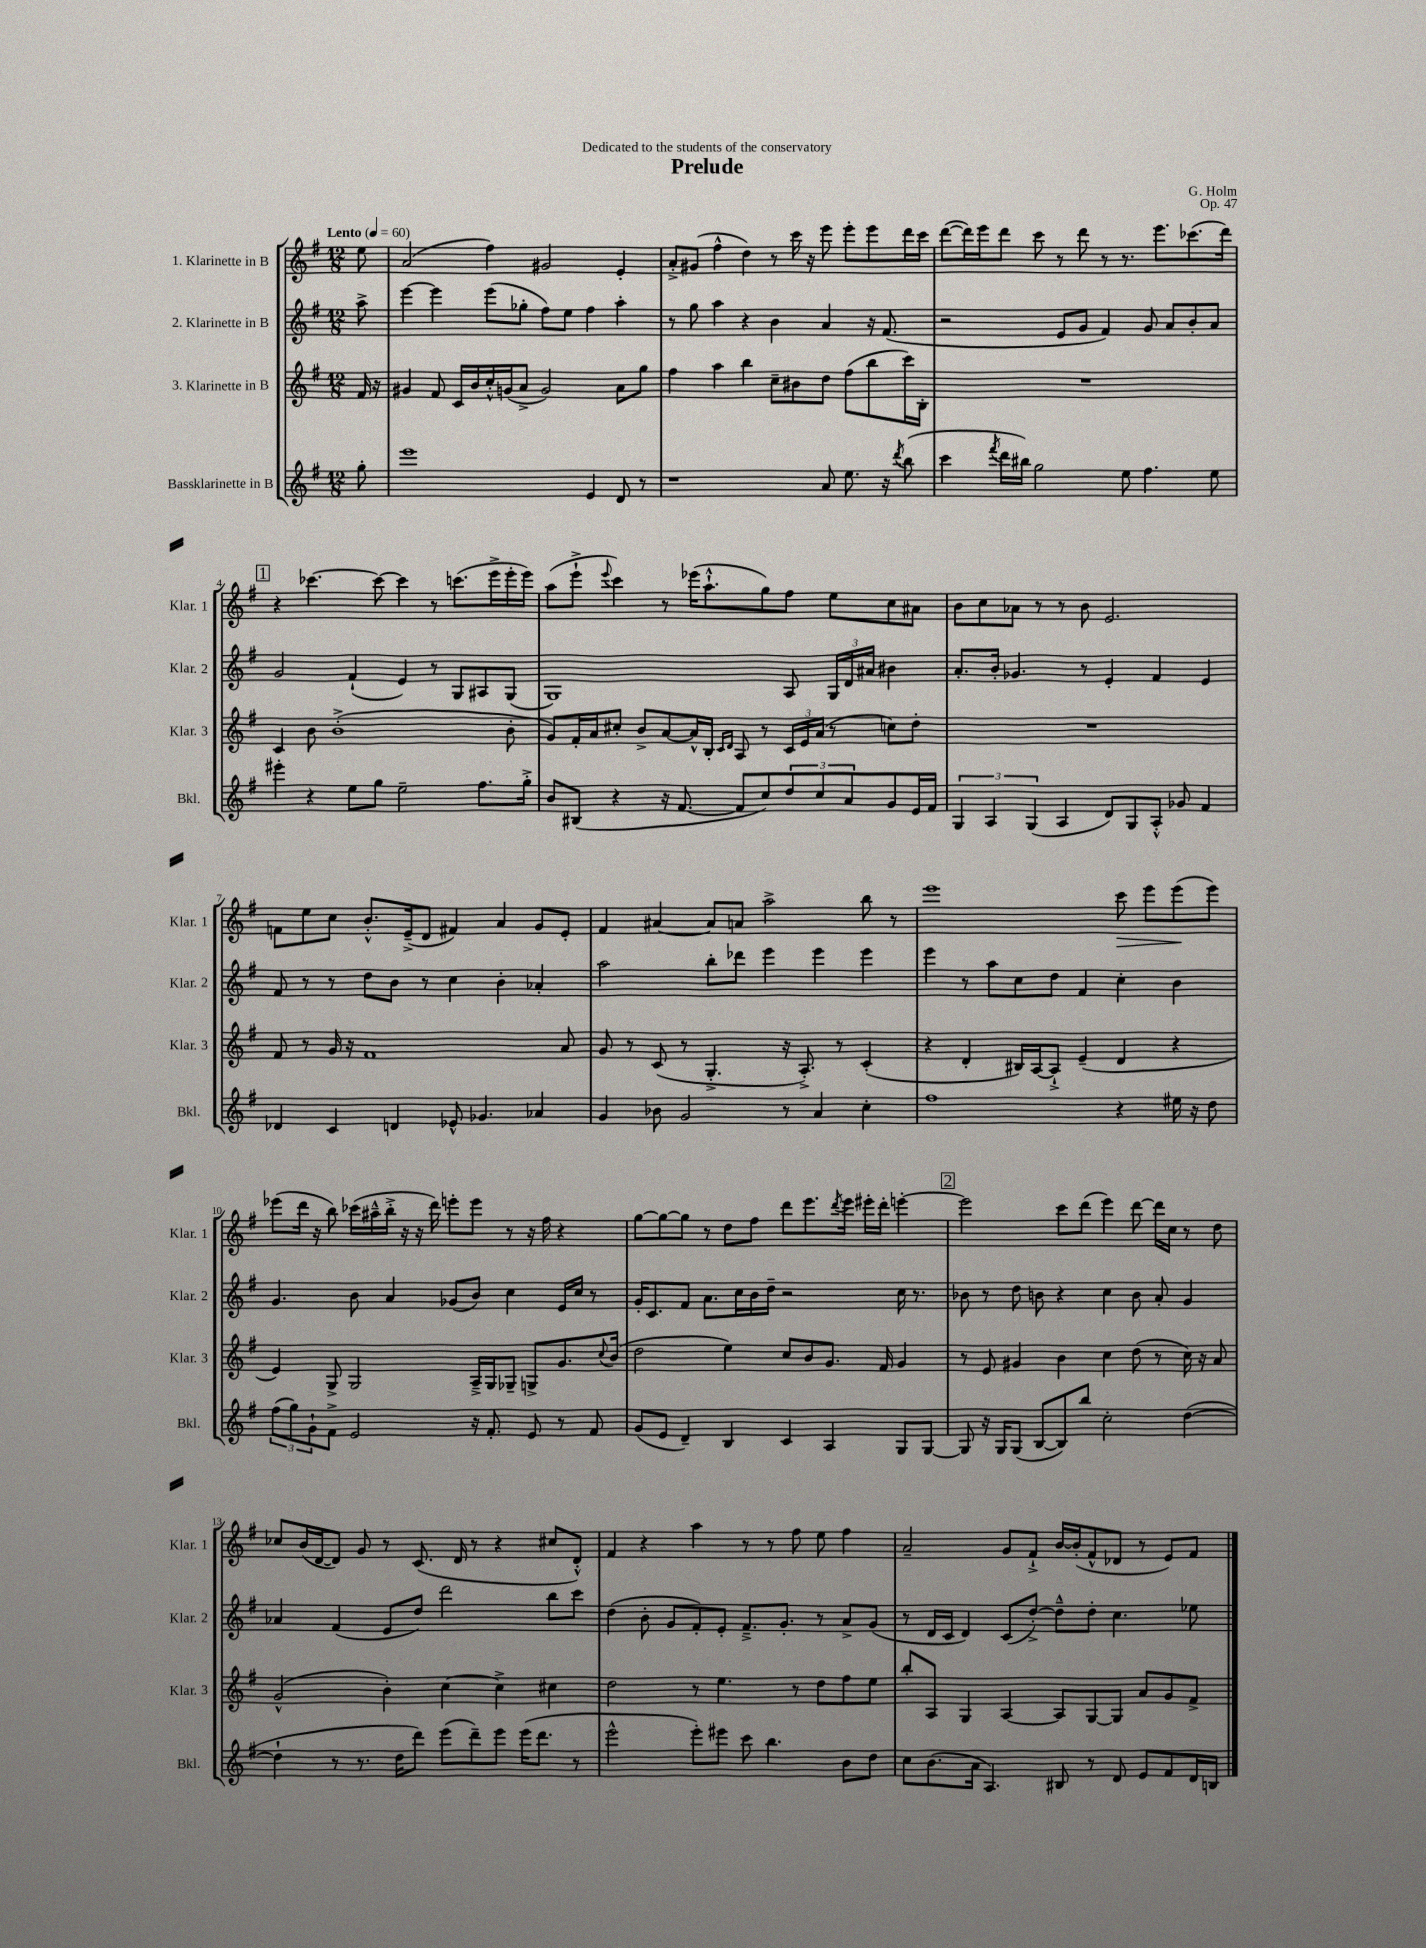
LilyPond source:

\header { title = "Prelude" composer = "G. Holm" dedication = "Dedicated to the students of the conservatory" opus = "Op. 47" }
<<
\new StaffGroup <<
\new Staff = "s0" \with { instrumentName = "1. Klarinette in B" shortInstrumentName = "Klar. 1" } {
    \clef treble \key g \major \numericTimeSignature \time 12/8 \partial 8 \tempo "Lento" 4 = 60
    e''8 |
    a'2( fis''4) gis'2 e'4-. |
    a'8-.-> gis'8( fis''4-^ d''4) r8 c'''16 r16 e'''8 e'''8-. e'''8 d'''16 c'''16 |
    d'''8~( d'''16) e'''16 d'''8 c'''8 r8 d'''8 r8 r8. e'''8. ces'''8.( d'''16) |
    \mark \markup { \box "1" } r4 ces'''4.~ ces'''8~ ces'''4 r8 c'''8.( e'''16-> e'''16-. e'''16) |
    a''8( e'''8-!-> \appoggiatura { e'''8 } c'''4) r8 ees'''16( a''8.-!-^ g''8) fis''8 e''8 c''8 ais'8 |
    b'8 c''8 aes'8 r8 r8 b'8 e'2. |
    f'8 e''8 c''8 b'8.-.-^ e'16--->( d'8 fis'4) a'4 g'8 e'8-. |
    fis'4 ais'4~ ais'8 a'8 a''2-> b''8 r8 |
    e'''1 c'''8\> e'''8 e'''8\!( e'''8) |
    ees'''8( d'''16 r16 b''8) ces'''16( ais''16---^ b''16-.-> r16 r16 d'''16) e'''8-. e'''8 r8 r16 fis''16 r4 |
    g''8~ g''8~ g''8 r8 d''8 fis''8 d'''8 e'''8. \acciaccatura { d'''8 } e'''16 eis'''16-. d'''16-. e'''4~-. |
    \mark \markup { \box "2" } e'''2 c'''8 d'''8( e'''4) d'''8~ d'''16 c''16 r8 d''8 |
    ces''8 b'16( d'16~ d'8) g'8 r8 c'8.( d'16 r8 r4 cis''8 d'8-.-^) |
    fis'4 r4 a''4 r8 r8 fis''8 e''8 fis''4 |
    a'2-- g'8 fis'8-!-> b'16~ b'16-.( fis'8-^ des'8 r8 e'8) fis'8 \bar "|." |
}
\new Staff = "s1" \with { instrumentName = "2. Klarinette in B" shortInstrumentName = "Klar. 2" } {
    \clef treble \key g \major \numericTimeSignature \time 12/8 \partial 8
    a''8-> |
    e'''4~ e'''4 e'''8( ges''8-. fis''8) e''8 fis''4 a''4-. |
    r8 g''8 a''4 r4 b'4 a'4 r16 fis'8.( |
    r2 e'8 g'8 fis'4) g'8 a'8 b'8-. a'8 |
    \mark \markup { \box "1" } g'2 fis'4-!( e'4) r8 g8 ais8 g8( |
    g1) a8 \tuplet 3/2 { g16 d'16 ais'16 } bis'4 |
    a'8.-. b'16-. ges'4. r8 e'4-. fis'4 e'4 |
    fis'8 r8 r8 d''8 b'8 r8 c''4 b'4-. aes'4-. |
    a''2 b''8-. des'''8 e'''4 e'''4 e'''4 |
    e'''4 r8 a''8 c''8 d''8 fis'4 c''4-. b'4 |
    g'4. b'8 a'4 ges'8( b'8) c''4 e'16 c''16 r8 |
    g'16-. c'8. fis'8 a'8. c''16 b'16 d''16-- r2 c''16 r8. |
    \mark \markup { \box "2" } bes'8 r8 d''8 b'8 r4 c''4 b'8 a'8-. g'4 |
    aes'4 fis'4( e'8 d''8) d'''2 b''8 c'''8 |
    d''4( b'8-. g'8 fis'8-.) e'8-. fis'8.---> g'8.-. r8 a'8-> g'8( |
    r8 d'16 c'16 d'4) c'8( d''8~-.->) d''8---^ d''8-. c''4. ees''8 \bar "|." |
}
\new Staff = "s2" \with { instrumentName = "3. Klarinette in B" shortInstrumentName = "Klar. 3" } {
    \clef treble \key g \major \numericTimeSignature \time 12/8 \partial 8
    fis'16 r16 |
    gis'4 fis'8 c'16 b'16 c''16-.-^ g'16( a'8-> g'2) a'8 g''8 |
    fis''4 a''4 b''4 c''8-- bis'8 d''8 fis''8( b''8 c'''16) b16-. |
    R1. |
    \mark \markup { \box "1" } c'4 b'8 b'1-.->( b'8-. |
    g'8) fis'16-. a'16 cis''8-. b'8-> a'8~ a'16-^ b16-. \grace { c'16 d'16 } a8 r8 \tuplet 3/2 { c'16 e'16 a'16( } r8 c''8) d''8-. |
    R1. |
    fis'8 r8 g'16 r16 fis'1 a'8 |
    g'8 r8 c'8( r8 g4.-.-> r16 a8.-.->) r8 c'4-.( |
    r4 d'4-. bis16) a16~ a8-!-> e'4--( d'4 r4 |
    e'4) g8-> g2 a16---> g16 ges8-- g8-> g'8. \appoggiatura { c''8 } b'16( |
    d''2 e''4) c''8 b'8 g'8. fis'16 g'4 |
    \mark \markup { \box "2" } r8 e'8 gis'4 b'4 c''4 d''8( r8 c''16) r16 a'8 |
    g'2-^( b'4-.) c''4~ c''4-> cis''4 |
    d''2 r8 e''4. r8 d''8 fis''8 e''8 |
    b''8-. a8 g4 a4~ a8 g8~ g8 a'8 g'8 fis'8-> \bar "|." |
}
\new Staff = "s3" \with { instrumentName = "Bassklarinette in B" shortInstrumentName = "Bkl." } {
    \clef treble \key g \major \numericTimeSignature \time 12/8 \partial 8
    g''8-. |
    e'''1 e'4 d'8 r8 |
    r1 a'8 e''8. r16 \acciaccatura { d'''8 } b''8( |
    c'''4 \acciaccatura { fis'''8 } d'''16 bis''16) g''2 e''8 fis''4. e''8 |
    \mark \markup { \box "1" } eis'''4-. r4 e''8 g''8 e''2-- fis''8. g''16-.-> |
    b'8 bis8( r4 r16 fis'8.~ fis'8 c''8) \tuplet 3/2 { d''8 c''8 a'8 } g'8 e'16 fis'16 |
    \tuplet 3/2 { g4 a4 g4( } a4 d'8) g8 a8-.-^ ges'8 fis'4 |
    des'4 c'4 d'4 ees'8-^ ges'4. aes'4 |
    g'4 bes'8 g'2 r8 a'4 c''4-. |
    fis''1 r4 eis''16 r16 d''8 |
    \tuplet 3/2 { fis''8( g''8) g'8-! } fis'8-> e'2 r16 fis'8.-. e'8 r8 fis'8 |
    g'8( e'8 d'4--) b4 c'4 a4 g8 g8~ |
    \mark \markup { \box "2" } g8 r16 g16 g8( b8~ b8) b''8 c''2-. d''4~( |
    d''4-! r8 r8. d''16 d'''8) e'''8( d'''8--) e'''8 e'''16( d'''8. r8 |
    e'''2-^ e'''8-.) eis'''8 c'''8 b''4. b'8 d''8 |
    c''8 b'8.( a'16 a4.) bis8 r8 d'8 e'8 fis'8 d'16 b16 \bar "|." |
}
>>
>>
